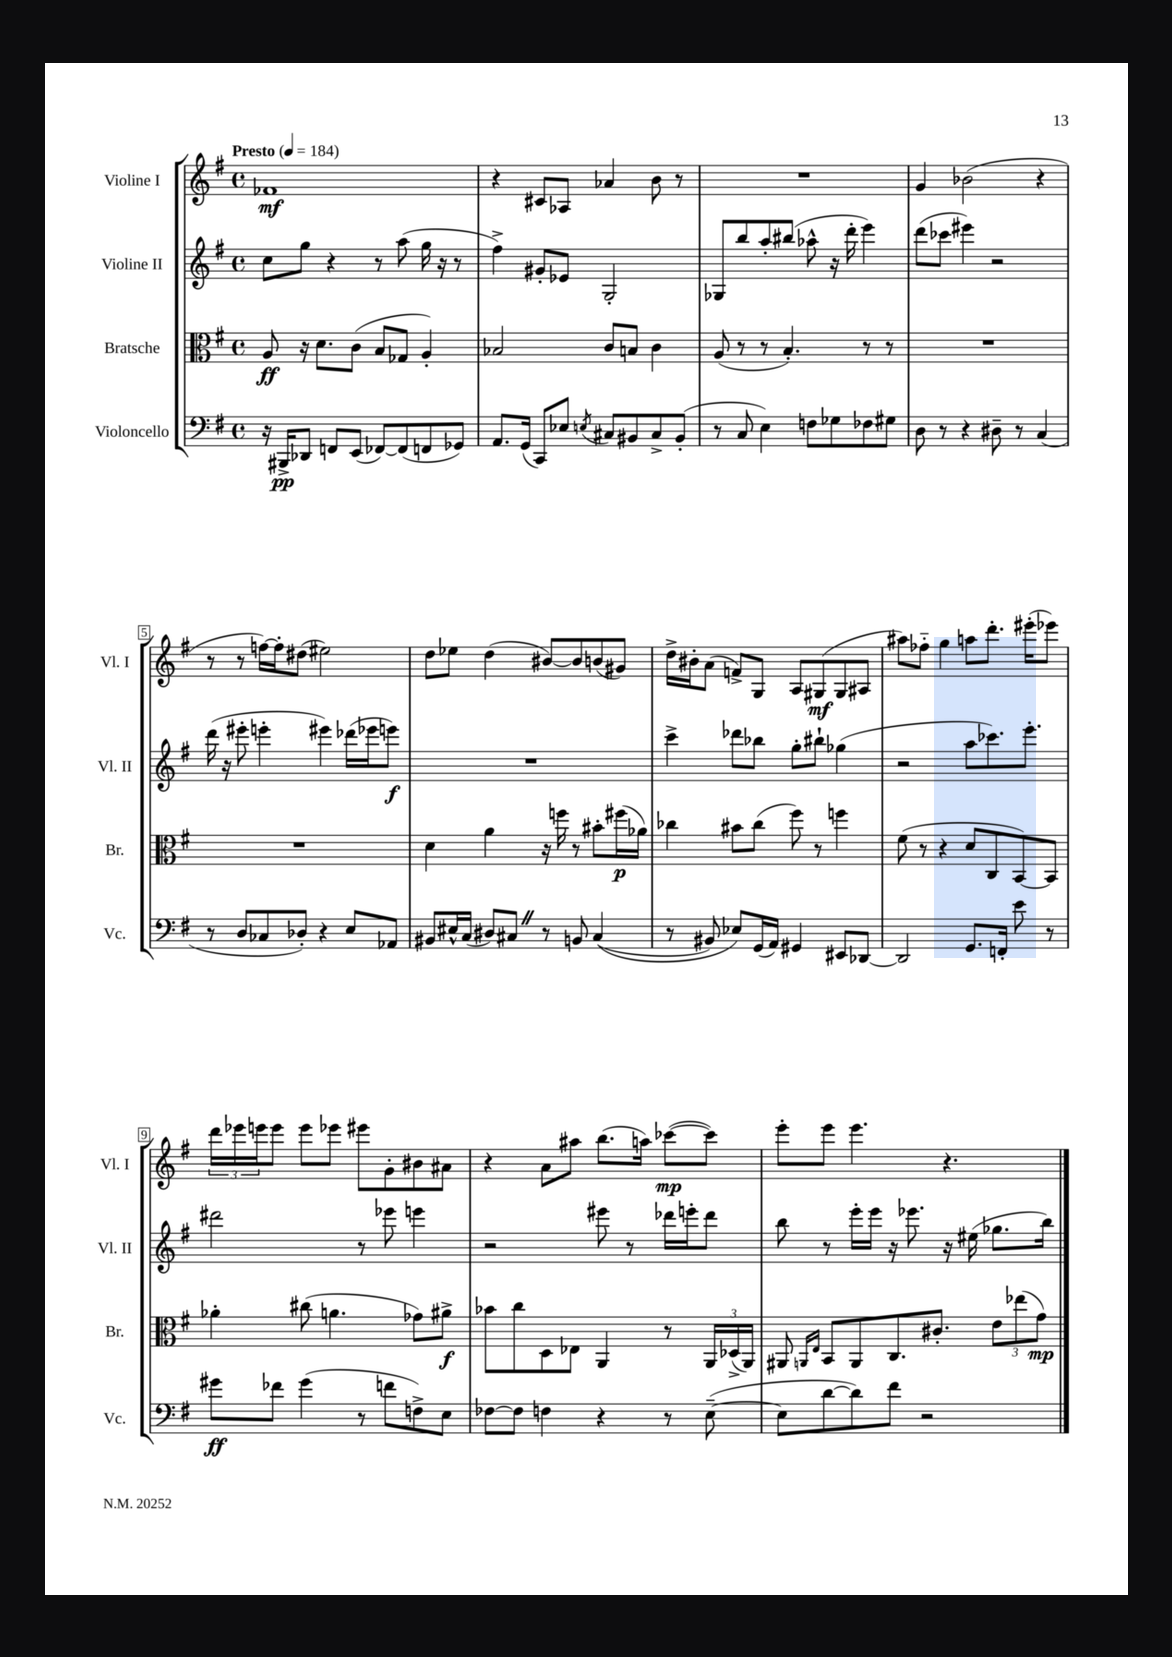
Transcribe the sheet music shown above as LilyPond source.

<<
\new StaffGroup <<
\new Staff = "s0" \with { instrumentName = "Violine I" shortInstrumentName = "Vl. I" } {
    \clef treble \key g \major \defaultTimeSignature \time 4/4 \tempo "Presto" 4 = 184
    fes'1\mf |
    r4 cis'8 aes8 aes'4 b'8 r8 |
    R1 |
    g'4 bes'2( r4 |
    r8 r8 f''16~) f''16-. dis''8( eis''2) |
    d''8 ees''8 d''4( bis'8~) bis'8 b'8( gis'8) |
    d''16-> bis'16-. a'8( f'8->) g8 a8 gis8\mf( gis8 ais8 |
    ais''8) fes''8-_ g''4 a''8 d'''8.-. eis'''16-.( ees'''8) |
    \tuplet 3/2 { d'''16 ees'''16 e'''16 } e'''8 e'''8 ees'''8 eis'''8 g'8-. bis'8 ais'8 |
    r4 a'8 ais''8 b''8.( a''16) ces'''8~\mp( ces'''8) |
    e'''8-. e'''8 e'''4. r4. \bar "|." |
}
\new Staff = "s1" \with { instrumentName = "Violine II" shortInstrumentName = "Vl. II" } {
    \clef treble \key g \major \defaultTimeSignature \time 4/4
    c''8 g''8 r4 r8 a''8( g''16 r16 r8 |
    fis''4->) gis'8-. ees'8 g2-. |
    ges8 b''8 a''8-. bis''8( aes''8-^ r16 d'''16-. e'''4) |
    d'''8( ces'''8 eis'''4) r2 |
    d'''16( r16 eis'''8-. e'''4-. eis'''4) des'''16( ees'''16 e'''8\f) |
    R1 |
    c'''4-> des'''8 bes''8 g''8-. bis''8-! ges''4( |
    r2 a''8 ces'''8.) e'''8.-. |
    dis'''2 r8 ees'''8 e'''4 |
    r2 eis'''8 r8 des'''16 e'''16-. des'''8 |
    b''8 r8 e'''16-. e'''16 r16 ees'''8. r16 eis''16( ges''8. b''16) \bar "|." |
}
\new Staff = "s2" \with { instrumentName = "Bratsche" shortInstrumentName = "Br." } {
    \clef alto \key g \major \defaultTimeSignature \time 4/4
    a8\ff r16 d'8. c'8( b8 ges8 a4-.) |
    bes2 c'8 b8 c'4 |
    a8( r8 r8 b4.-.) r8 r8 |
    R1 |
    R1 |
    d'4 a'4 r16 f''16 r8 bis'8-. fis''16\p( aes'16) |
    ces''4 bis'8 ces''8( fis''8) r8 f''4 |
    fis'8( r8 r4 d'8 c8 b,8~) b,8 |
    aes'4-. cis''8( a'4. ges'8) ais'8->\f |
    bes'8 c''8 d8 ees8 a,4 r8 \tuplet 3/2 { a,16 des16->( a,16) } |
    ais,8 \grace { a,16 e16 } b,8 a,8 c8. cis'8.-. \tuplet 3/2 { e'8 ees''8( g'8\mp) } \bar "|." |
}
\new Staff = "s3" \with { instrumentName = "Violoncello" shortInstrumentName = "Vc." } {
    \clef bass \key g \major \defaultTimeSignature \time 4/4
    r16 bis,,16->\pp des,8 f,8 e,8( fes,8~) fes,8( f,8 ges,8) |
    a,8. g,16( c,8) ees8 \acciaccatura { e8 } cis8 bis,8 cis8-> bis,8-.( |
    r8 c8 e4) f8 ges8 fes8 gis8 |
    d8 r8 r4 dis8-- r8 c4( |
    r8 d8 ces8 des8-.) r4 e8 aes,8 |
    bis,8 eis16-^ c16( dis8) cis8 \once \override BreathingSign.text = \markup { \musicglyph "scripts.caesura.straight" } \breathe r8 b,8 cis4(\( |
    r8 bis,8) ees8\) g,16( a,16) gis,4 eis,8 des,8~ |
    des,2 g,8. f,16-. e'8 r8 |
    gis'8\ff fes'8 gis'4( r8 f'8 f8->) e8 |
    fes8~ fes8 f4 r4 r8 e8~--( |
    e8 d'8~ d'8) fis'8 r2 \bar "|." |
}
>>
>>
\layout { \context { \Score \override BarNumber.stencil = #(make-stencil-boxer 0.1 0.3 ly:text-interface::print) } }
